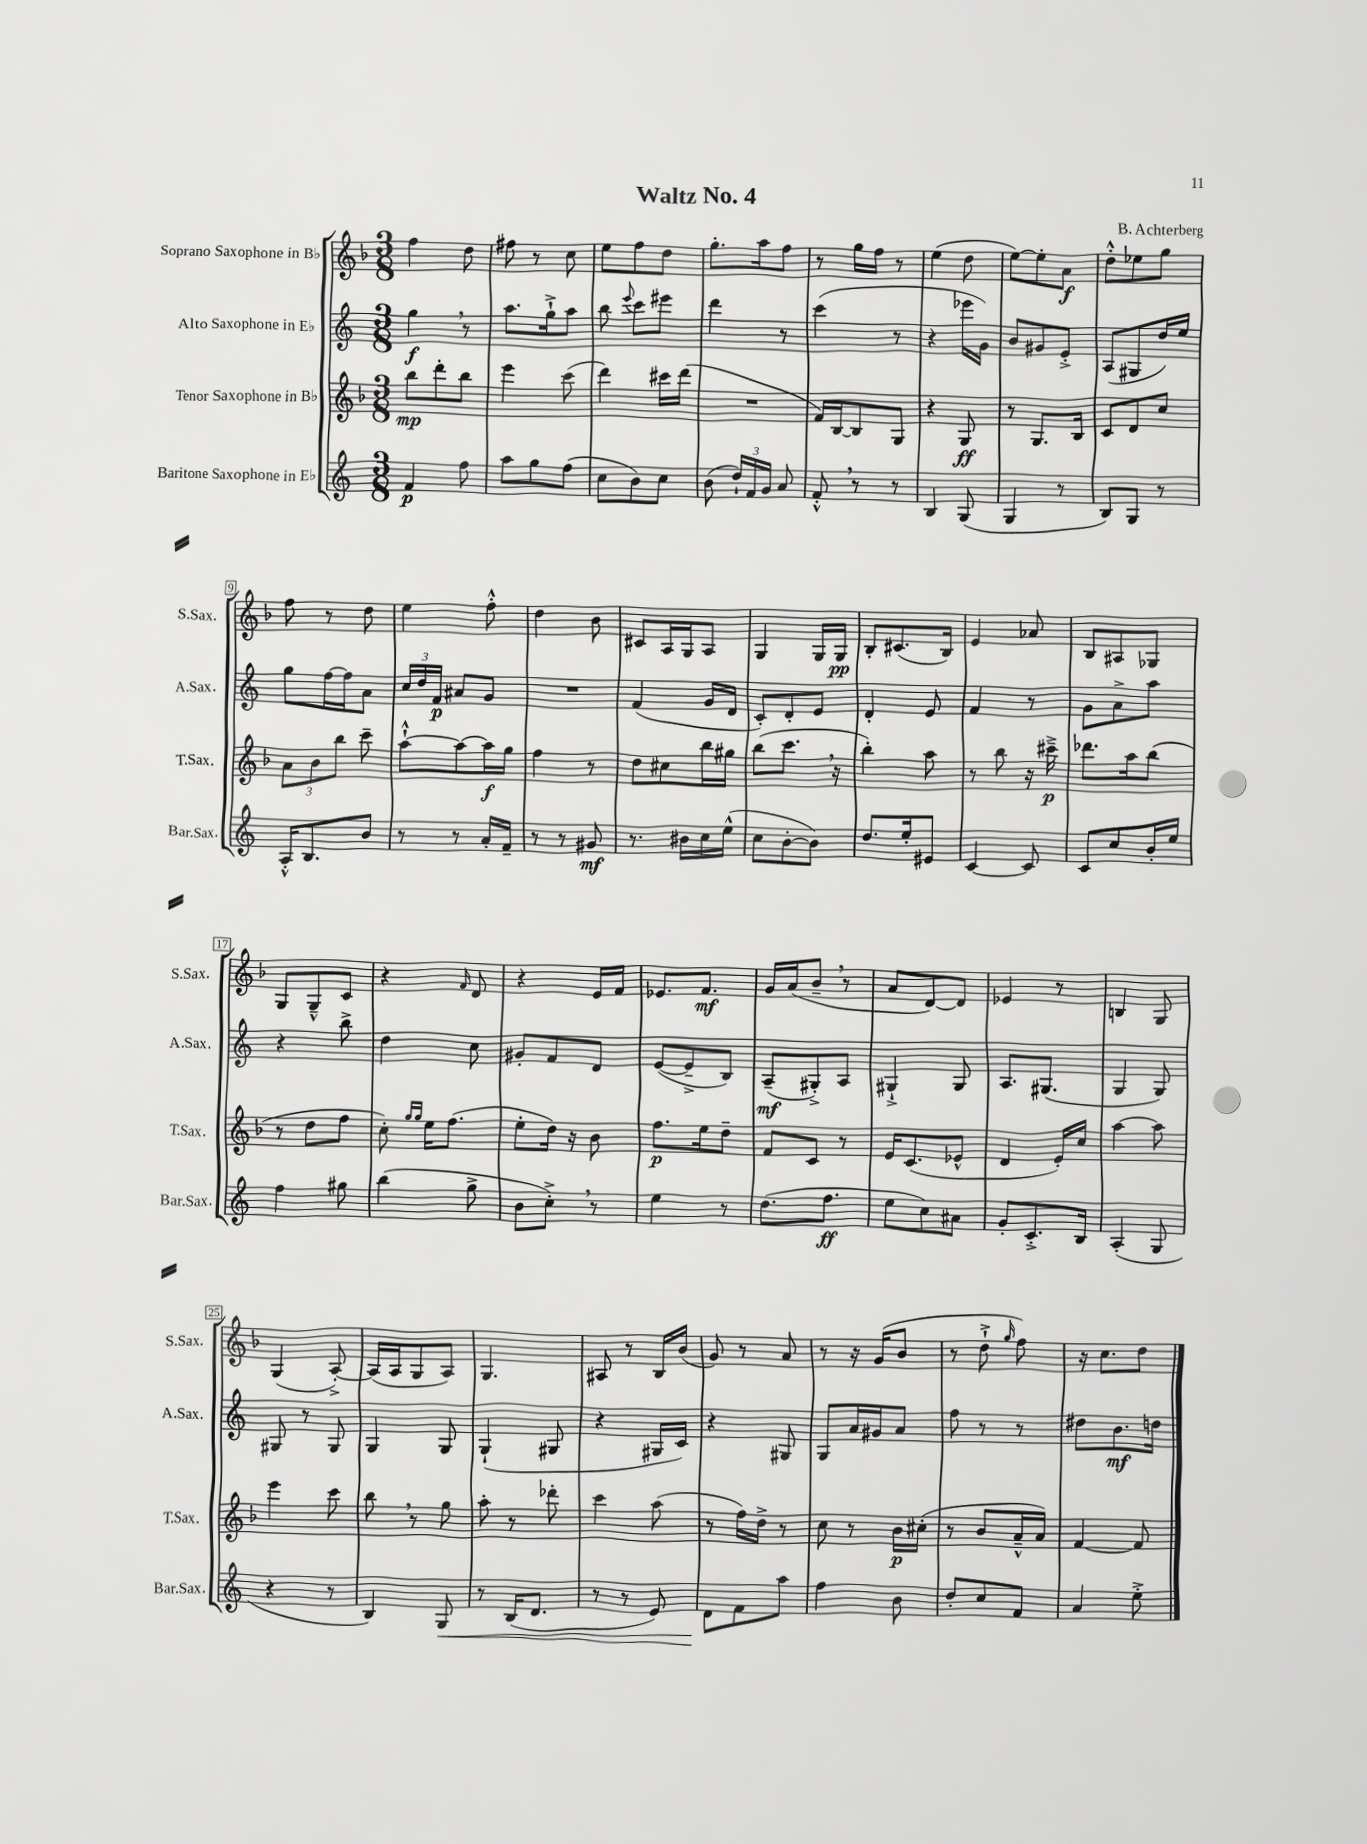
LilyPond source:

\header { title = "Waltz No. 4" composer = "B. Achterberg" }
<<
\new StaffGroup <<
\new Staff = "s0" \with { instrumentName = "Soprano Saxophone in Bb" shortInstrumentName = "S.Sax." } {
    \clef treble \key f \major \numericTimeSignature \time 3/8
    \autoBeamOff f''4 d''8 |
    fis''8 r8 c''8 |
    e''8[ f''8 d''8] |
    g''8.[-. a''16 f''8] |
    r8 g''16[ f''16] r8 |
    e''4( d''8 |
    e''8[~) e''8-. a'8]\f |
    d''8[-.-^ ees''8 g''8] |
    f''8 r8 d''8 |
    e''4 f''8-.-^ |
    d''4 bes'8 |
    cis'8[ a16 g16 a8] |
    g4 g16[ g16]\pp |
    bes8[-. cis'8.( bes16]) |
    e'4 aes'8 |
    bes8[ ais8 ges8] |
    g8[ g8---^ c'8] |
    r4 \grace { f'16 } d'8 |
    r4 e'16[ f'16] |
    ees'8.[ f'8.]\mf |
    g'16[ a'16( bes'8]-- \breathe r8 |
    a'8[ d'8~) d'8] |
    ees'4 r8 |
    b4 g8 |
    g4( a8~-.->) |
    a16[( a16 g8 a8]) |
    g4. |
    ais8 r8 bes16[ bes'16]( |
    g'8) r8 a'8 |
    r8 r16 g'16[( bes'8] |
    r8 d''8-!-> \grace { g''16 } f''8) |
    r16 c''8.[ d''8] \bar "|." |
}
\new Staff = "s1" \with { instrumentName = "Alto Saxophone in Eb" shortInstrumentName = "A.Sax." } {
    \clef treble \key c \major \numericTimeSignature \time 3/8
    \autoBeamOff g''4\f \breathe r8 |
    a''8.[ g''16-!-> a''8] |
    b''8 \appoggiatura { e'''8 } c'''8[ eis'''8] |
    d'''4 r8 |
    c'''4( r8 |
    r4 ees'''16[ g'16]) |
    b'8[ gis'8 e'8]-.-> |
    a8[( gis8 d''16) e''16] |
    g''8[ f''16~ f''16 a'8] |
    \tuplet 3/2 { c''16[ d''16 f'16]\p } ais'8[ g'8] |
    R4. |
    f'4( g'16[ d'16] |
    c'8[-.) d'8-. e'8] |
    d'4-. e'8 |
    f'4 r8 |
    g'8[ a'8-> a''8] |
    r4 b''8-> |
    d''4 c''8 |
    gis'8[-. f'8 d'8] |
    e'8[~( e'8---> b8]) |
    a8[--\mf( gis8-.->) a8] |
    gis4-!-> gis8 |
    a8.[ gis8.]( |
    g4 g8) |
    gis8 r8 gis8 |
    g4 g8 |
    g4-!( gis8 |
    r4 gis16[ c'16]) |
    r4 gis8 |
    g8[ a'16 gis'16 a'8] |
    f''8 r8 r8 |
    dis''8[ b'8.\mf d''16] \bar "|." |
}
\new Staff = "s2" \with { instrumentName = "Tenor Saxophone in Bb" shortInstrumentName = "T.Sax." } {
    \clef treble \key f \major \numericTimeSignature \time 3/8
    \autoBeamOff bes''8[\mp d'''8-. bes''8] |
    e'''4 c'''8( |
    d'''4) cis'''16[ d'''16]( |
    R4. |
    f'16[) bes16~ bes8 g8] |
    r4 g8\ff |
    r8 g8.[ bes16] |
    c'8[ d'8 c''8] |
    \tuplet 3/2 { a'8[ bes'8 bes''8] } c'''8-- |
    a''8[~-!-^ a''8~ a''16\f g''16] |
    f''4 r8 |
    d''8[ cis''8 bes''16 gis''16] |
    bes''8[( c'''8.] \breathe r16 |
    bes''4-.) a''8 |
    r8 bes''8 r16 cis'''16--->\p |
    des'''8.[ a''16 bes''8]( |
    r8 d''8[ f''8] |
    c''8-.) \grace { g''16[ g''16] } e''16[ f''8.]( |
    e''8[-. d''16]) r16 bes'8 |
    f''8.[\p e''16 d''8]-- |
    f'8[ c'8] r8 |
    e'16[ c'8.( ees'8]-^ |
    d'4 e'16[-.) c''16] |
    a''4~ a''8 |
    e'''4 c'''8 |
    bes''8 \breathe r8 g''8 |
    a''8-. r8 des'''8-. |
    c'''4 a''8( |
    r8 f''16[) d''16]-> r8 |
    c''8 r8 bes'16[\p cis''16]-.( |
    r8 bes'8[ a'16---^ a'16]) |
    f'4~ f'8 \bar "|." |
}
\new Staff = "s3" \with { instrumentName = "Baritone Saxophone in Eb" shortInstrumentName = "Bar.Sax." } {
    \clef treble \key c \major \numericTimeSignature \time 3/8
    \autoBeamOff f'4\p f''8 |
    a''8[ g''8 f''8]( |
    c''8[ b'8) c''8] |
    b'8( \tuplet 3/2 { d''16[-!) f'16 g'16] } a'8 |
    f'8-.-^ \breathe r8 r8 |
    b4 g8( |
    g4 r8 |
    b8[) g8] r8 |
    a16[-.-^ b8. b'8] |
    r8 r8 a'16[-. f'16]-- |
    r8 r8 gis'8\mf |
    r8. bis'16[ c''16 e''16]-^( |
    c''8[ b'8~-. b'8]) |
    d''8.[ e''16-. eis'8] |
    c'4~ c'8 |
    c'8[ c''8 b'16-. e''16] |
    f''4 gis''8 |
    b''4( g''8-> |
    b'8[ c''8]-.->) \breathe r8 |
    e''4 r8 |
    d''8.[( f''8.]\ff |
    e''8[ c''8) ais'8] |
    g'8[-. c'8.-.-> b16] |
    a4-.( g8 |
    r4 r8 |
    b4) g8\< |
    r8 b16[( d'8.] |
    r8 r8 e'8) |
    d'8[\! f'8 a''8] |
    f''4 b'8 |
    d''8[-. c''8 f'8] |
    a'4 e''8-.-> \bar "|." |
}
>>
>>
\layout { \context { \Score \override BarNumber.stencil = #(make-stencil-boxer 0.1 0.3 ly:text-interface::print) } }
